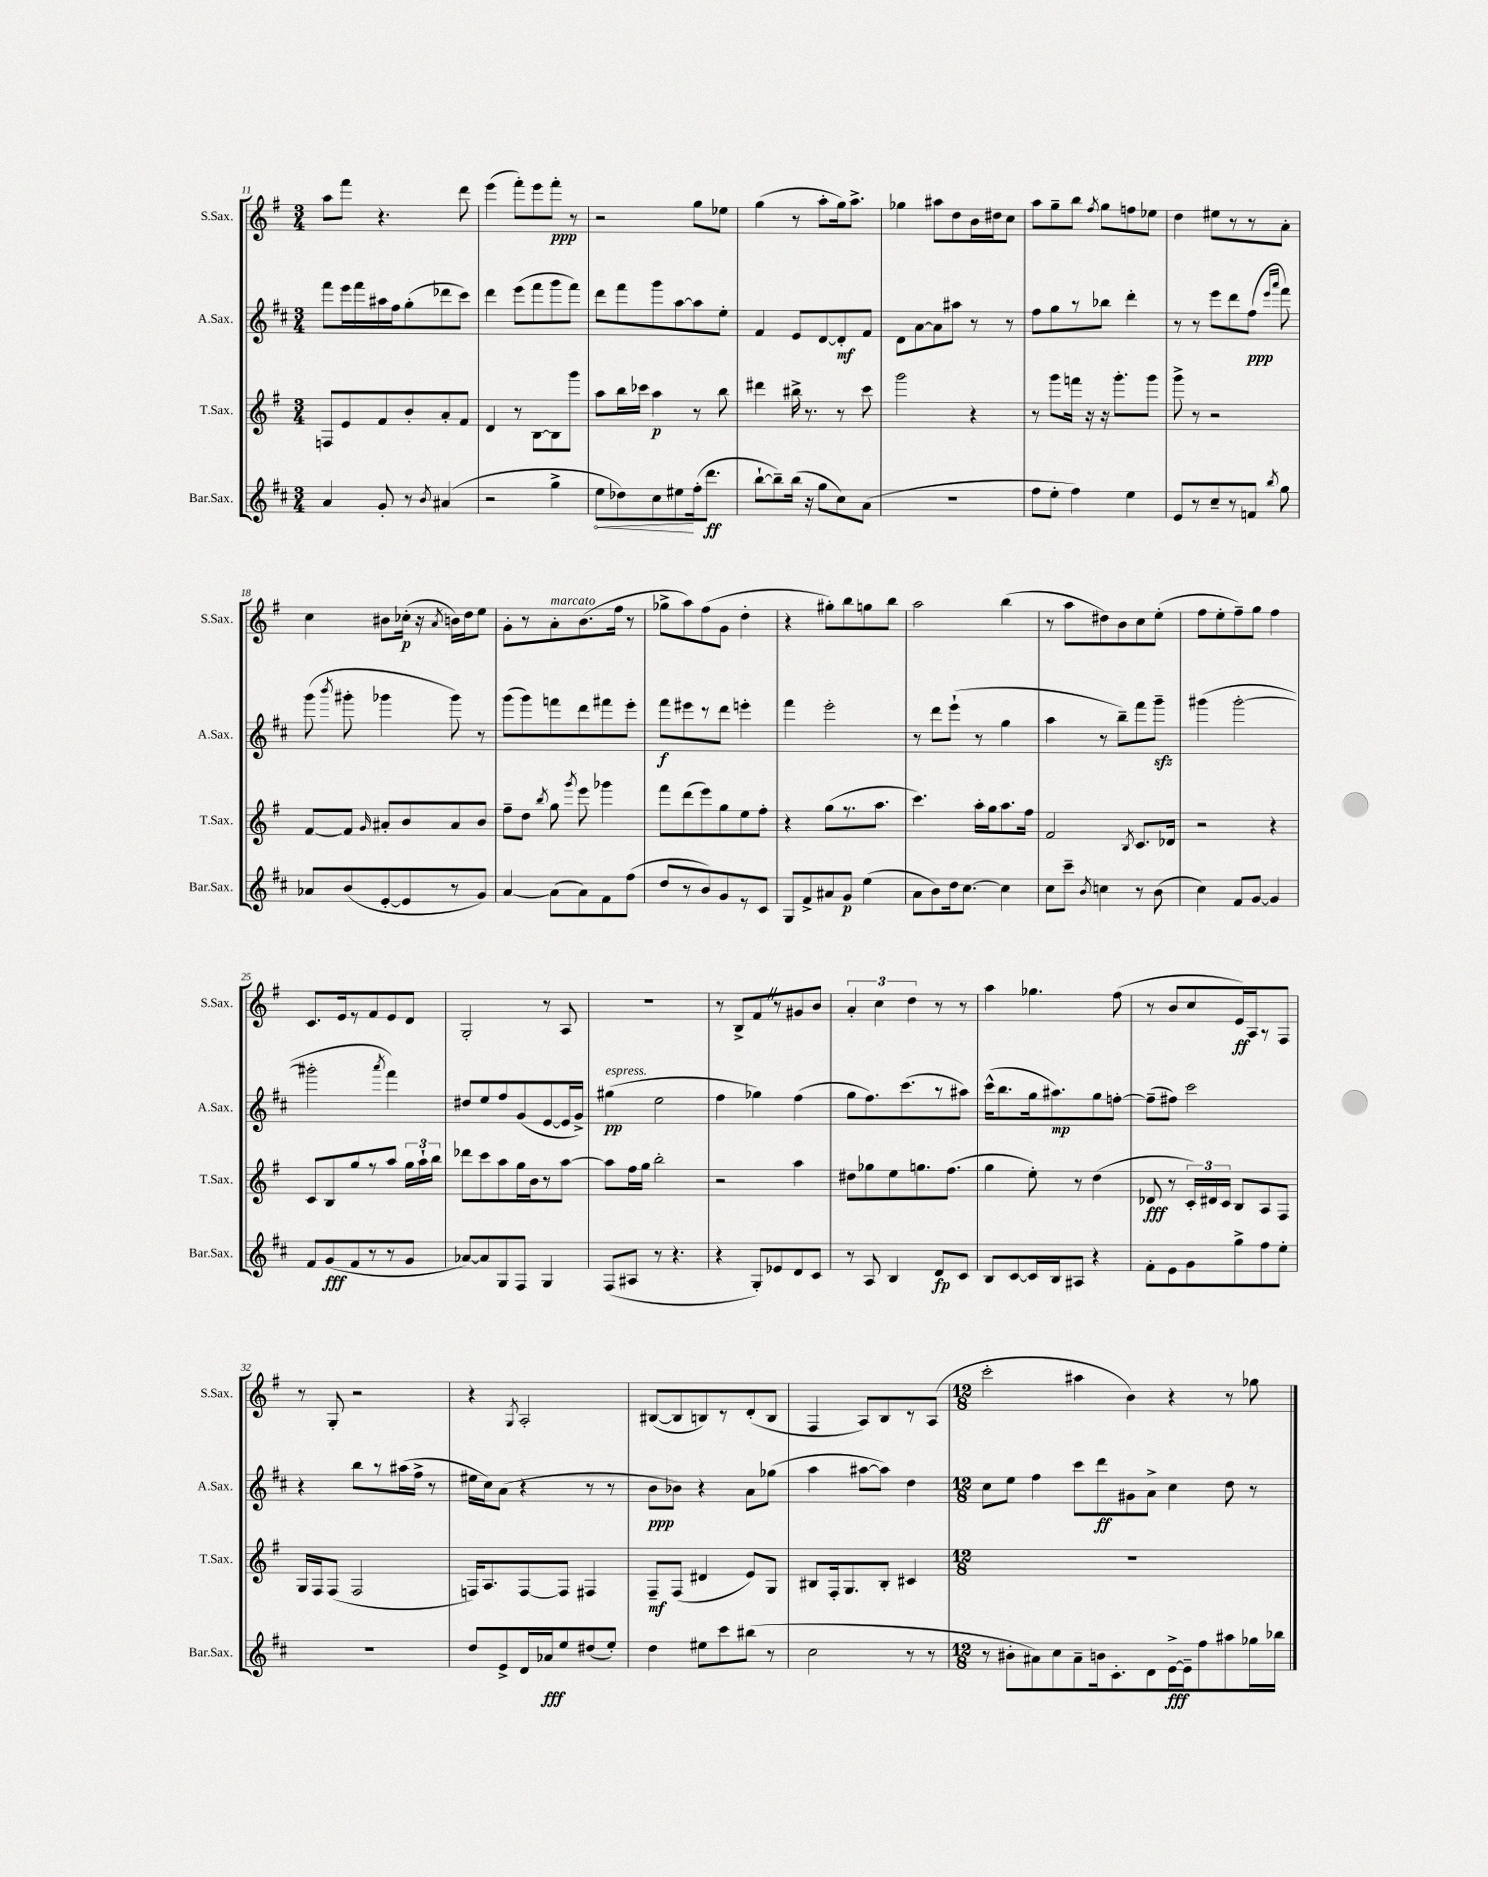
<<
\new StaffGroup <<
\new Staff = "s0" \with { instrumentName = "S.Sax." shortInstrumentName = "S.Sax." } {
    \clef treble \key g \major \numericTimeSignature \time 3/4
    \autoBeamOff a''8[ fis'''8] r4. d'''8 |
    e'''4( fis'''8[-.) e'''8 fis'''8]-.\ppp r8 |
    r2 g''8[ ees''8] |
    g''4( r8 a''8[-. g''16) a''8.]-> |
    ges''4 ais''8[ d''8 b'16 dis''16 c''8] |
    a''8[ g''8-- b''8] \acciaccatura { fis''8 } g''8[ f''8 ees''8] |
    d''4 eis''8[ r8 r8 a'8]-. |
    c''4 bis'8[ ces''16]-.\p( r16 \acciaccatura { a'8 } b'16[) d''16 e''8] |
    g'8[-. r8 a'8-.^\markup { \italic "marcato" } b'8.( fis''16] r8 |
    ges''8[-> a''8) fis''8( g'8] d''4-. |
    r4 gis''8[-.) b''8 g''8 b''8] |
    a''2 b''4( |
    r8 a''8[ dis''8) b'8 c''8 e''8]-.( |
    fis''8[ e''8-. fis''8--) g''8] fis''4 |
    c'8.[ e'16 r8 fis'8 e'8 d'8] |
    g2-. r8 a8 |
    R2. |
    r8 b8[-> fis'8 \once \override BreathingSign.text = \markup { \musicglyph "scripts.caesura.straight" } \breathe r8 gis'8 b'8] |
    \tuplet 3/2 { a'4-. c''4 d''4 } r8 r8 |
    a''4 ges''4. fis''8( |
    r8 b'8[ c''8 e'16\ff) a16 r8 fis8] |
    r8 g8-. r2 |
    r4 \acciaccatura { g8 } a2-. |
    bis8[~( bis8 b8) r8 d'8-.( b8] |
    fis4 a8[) b8 r8 a8]( |
    \numericTimeSignature \time 12/8 c'''2-. ais''4 b'4) r4 r8 ges''8 \bar "|." |
}
\new Staff = "s1" \with { instrumentName = "A.Sax." shortInstrumentName = "A.Sax." } {
    \clef treble \key d \major \numericTimeSignature \time 3/4
    \autoBeamOff fis'''8[ e'''16 fis'''16 ais''16 fis''16 g''8-.( des'''8 cis'''8]) |
    d'''4 e'''8[( fis'''8 g'''8 fis'''8]) |
    d'''8[ fis'''8 g'''8 a''8~ a''8 e''8]-. |
    fis'4 e'8[ d'8~ d'8-.\mf fis'8] |
    d'8[ a'8~ a'8 ais''8] r8 r8 |
    fis''8[ g''8 r8 bes''8] d'''4-. |
    r8 r8 e'''8[ d'''8 fis''8]\ppp( \grace { e'''16[ a'''16] } fis'''8) |
    g'''8( \acciaccatura { b'''8 } gis'''8-. ges'''4 ges'''8) r8 |
    g'''8[( g'''8) f'''8 d'''8 fis'''8 e'''8]-. |
    fis'''8[\f eis'''8 r8 d'''8] e'''4-. |
    fis'''4 e'''2-. |
    r8 d'''8[ e'''8]-!( r8 g''4 |
    a''4 r8 b''8[--) fis'''8 g'''8]--\sfz |
    gis'''4( gis'''2~-. |
    gis'''2-. \acciaccatura { a'''8 } fis'''4) |
    dis''8[ e''8 fis''8 g'8( e'8~ e'16 g'16]->) |
    gis''4\pp^\markup { \italic "espress." }( e''2 |
    fis''4 ges''4) fis''4( |
    g''8[ fis''8.) cis'''8.( r8 ais''8]) |
    cis'''16[-^( b''8. g''16 ais''8.\mp) g''8 f''8]~-. |
    f''8[--( fis''8]) cis'''2 |
    r4 b''8[ r8 ais''16( fis''16]-> r8 |
    eis''16[ cis''16) a'8]( r4 r8 r8 |
    b'8[\ppp bes'8]) r4 a'8[ ges''8]( |
    a''4 ais''8[~ ais''8]) d''4 |
    \numericTimeSignature \time 12/8 cis''8[ e''8] fis''4 cis'''8[ d'''8\ff gis'8 a'8]-> cis''4 d''8 r8 \bar "|." |
}
\new Staff = "s2" \with { instrumentName = "T.Sax." shortInstrumentName = "T.Sax." } {
    \clef treble \key g \major \numericTimeSignature \time 3/4
    \autoBeamOff f8[ e'8 fis'8 b'8-. a'8-. fis'8] |
    d'4 r8 b8[~ b8 g'''8] |
    a''8[ b''16 ces'''16] a''4\p r8 b''8 |
    dis'''4 bis''16-> r8. r8 c'''8 |
    g'''2 r4 |
    r8 g'''8[ f'''16] r16 r16 g'''8.[-. g'''8] |
    g'''8-> r8 r2 |
    fis'8[~ fis'8] \grace { g'16 } ais'8[-. b'8 ais'8 b'8] |
    fis''8[-- d''8] \acciaccatura { b''8 } g''8 \acciaccatura { g'''8 } e'''8 ges'''4 |
    fis'''8[ d'''8( e'''8) g''8 e''8 fis''8]-. |
    r4 g''8[( r8. a''8.] |
    c'''4.) a''16[-. g''16 a''8. fis''16] |
    fis'2 \acciaccatura { b8 } c'8.[ des'16] |
    r2 r4 |
    c'8[ b8 g''8 r8 a''8] \tuplet 3/2 { g''16[ a''16-! b''16] } |
    des'''8[ c'''8 a''8 g''16 b'16 r8 a''8]~ |
    a''8[ fis''16 g''16] b''2-. |
    r2 a''4 |
    dis''8[ ges''8 e''8 g''8. fis''8.]( |
    g''4 e''8-.) r8 d''4( |
    des'8\fff r8 \tuplet 3/2 { c'16[-.) dis'16 c'16] } b8[ a8 fis8] |
    g16[ fis16 fis8]( fis2 |
    f16[) a8. f8~ f8] fis4 |
    fis8[--\mf fis8]( dis'4 e'8[) g8] |
    bis8[ fis16-. g8. bis8]-. cis'4 |
    \numericTimeSignature \time 12/8 R1. \bar "|." |
}
\new Staff = "s3" \with { instrumentName = "Bar.Sax." shortInstrumentName = "Bar.Sax." } {
    \clef treble \key d \major \numericTimeSignature \time 3/4
    \autoBeamOff a'4 g'8-. r8 \acciaccatura { b'8 } ais'4( |
    r2 g''4-> |
    \once \override Hairpin.circled-tip = ##t e''8[\< des''8) cis''8 eis''8\! fis''16-.( d'''8.]\ff |
    b''8[~-! b''8--) b''16]( r16 g''8[ cis''8) a'8]( |
    R2. |
    fis''8[ e''8]-. fis''4) e''4 |
    e'8[ r8 cis''8-- r8 f'8] \acciaccatura { b''8 } g''8 |
    aes'8[ b'8( e'8~-. e'8 r8 g'8]) |
    a'4~ a'8[( a'8) fis'8 fis''8]( |
    d''8[ r8 b'8) g'8 r8 cis'8] |
    g8[ fis'8-> ais'8 g'8]\p e''4( |
    a'8[ b'8) d''16 cis''8.]~ cis''4 |
    cis''8[ cis'''8]-- \acciaccatura { b'8 } c''4 r8 b'8( |
    cis''4) fis'8[ g'8]~ g'4 |
    fis'8[ g'8\fff( fis'8 r8 r8 g'8] |
    aes'8[~) aes'8 g8 fis8] g4 |
    fis8[( ais8] r8 r4. |
    r4 g8[-.) ees'8 d'8 cis'8] |
    r8 a8 b4 d'8[\fp cis'8] |
    b8[ cis'8~ cis'16 b16 ais8] r4 |
    fis'8[-. e'8 g'8 g''8-> fis''8 e''8]-. |
    R2. |
    d''8[ e'8-> d'16 aes'16\fff e''8 dis''8( e''8]-.) |
    d''4 eis''8[ cis'''8 bis''8]( r8 |
    cis''2 r8 r8 |
    \numericTimeSignature \time 12/8 r8 bis'8[-. ais'8) cis''8 ais'8-- b'16 cis'8.-. d'8 e'16~->\fff e'16-- fis''8 ais''8 ges''16 bes''16] \bar "|." |
}
>>
>>
\layout { \context { \Score currentBarNumber = #11 } }
